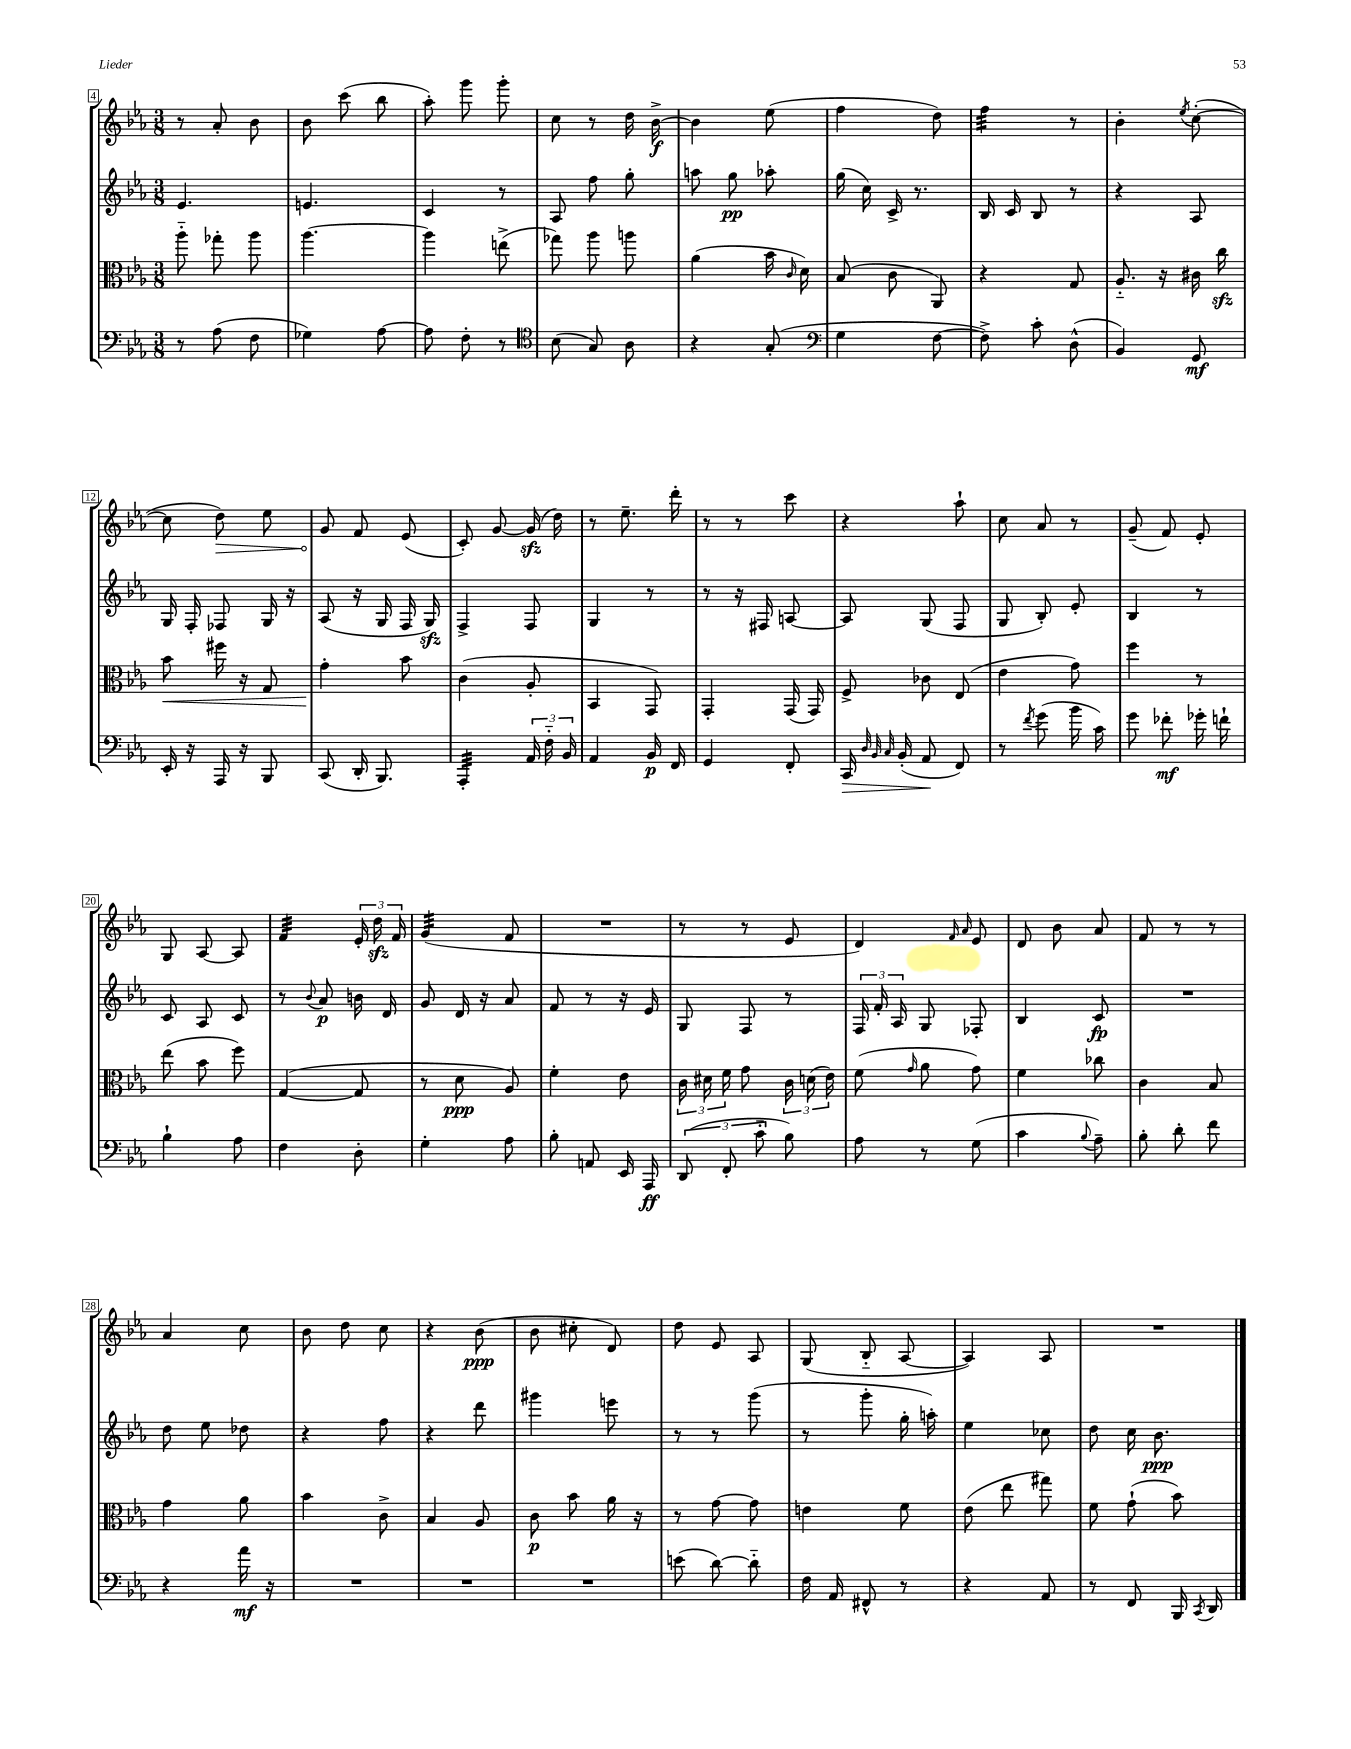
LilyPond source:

<<
\new StaffGroup <<
\new Staff = "s0" {
    \clef treble \key ees \major \numericTimeSignature \time 3/8
    \autoBeamOff r8 aes'8-. bes'8 |
    bes'8 c'''8( bes''8 |
    aes''8-.) g'''8 g'''8-. |
    c''8 r8 d''16 bes'16~->\f |
    bes'4 ees''8( |
    f''4 d''8) |
    f''4:32 r8 |
    bes'4-. \acciaccatura { ees''8 } c''8~-.( |
    c''8 \once \override Hairpin.circled-tip = ##t d''8\>) ees''8 |
    g'8\! f'8 ees'8( |
    c'8-.) g'8~ g'16\sfz( d''16) |
    r8 ees''8.-- d'''16-. |
    r8 r8 c'''8 |
    r4 aes''8-! |
    c''8 aes'8 r8 |
    g'8--( f'8) ees'8-. |
    g8 aes8~ aes8 |
    f'4:32 \tuplet 3/2 { ees'16-. d''16\sfz f'16 } |
    g'4:32( f'8 |
    R4. |
    r8 r8 ees'8 |
    d'4) \grace { f'16 aes'16 } ees'8 |
    d'8 bes'8 aes'8 |
    f'8 r8 r8 |
    aes'4 c''8 |
    bes'8 d''8 c''8 |
    r4 bes'8\ppp( |
    bes'8 cis''8-. d'8) |
    d''8 ees'8 aes8 |
    g8( bes8-_ aes8~ |
    aes4) aes8 |
    R4. \bar "|." |
}
\new Staff = "s1" {
    \clef treble \key ees \major \numericTimeSignature \time 3/8
    \autoBeamOff ees'4. |
    e'4. |
    c'4 r8 |
    aes8 f''8 g''8-. |
    a''8 g''8\pp aes''8-. |
    g''16( c''16) c'16-> r8. |
    bes16 c'16 bes8 r8 |
    r4 aes8 |
    g16 f16-. fes8 g16 r16 |
    aes8( r16 g16 f16 g16\sfz) |
    f4-> f8 |
    g4 r8 |
    r8 r16 fis16 a8~ |
    a8 g8( f8 |
    g8 bes8-.) ees'8-. |
    bes4 r8 |
    c'8 aes8 c'8 |
    r8 \appoggiatura { bes'8 } aes'8\p b'16 d'16 |
    g'8 d'16 r16 aes'8 |
    f'8 r8 r16 ees'16 |
    g8 f8 r8 |
    \tuplet 3/2 { f16 f'16-. aes16 } g8 fes8-. |
    bes4 c'8\fp |
    R4. |
    d''8 ees''8 des''8 |
    r4 f''8 |
    r4 d'''8 |
    gis'''4 e'''8 |
    r8 r8 g'''8( |
    r8 g'''8-. g''16-. a''16-.) |
    ees''4 ces''8 |
    d''8 c''16 bes'8.\ppp \bar "|." |
}
\new Staff = "s2" {
    \clef alto \key ees \major \numericTimeSignature \time 3/8
    \autoBeamOff aes''8-_ ges''8-. aes''8 |
    aes''4.~ |
    aes''4 e''8->( |
    ges''8) aes''8 a''8 |
    aes'4( bes'16 \grace { c'16 } d'16) |
    bes8( c'8 aes,8) |
    r4 g8 |
    aes8.-_ r16 cis'16 c''16\sfz |
    bes'8\< fis''16 r16 g8 |
    g'4-.\! bes'8 |
    c'4( aes8-. |
    bes,4 g,8) |
    g,4-. g,16( g,16) |
    f8-> ces'8 ees8( |
    ees'4 g'8) |
    f''4 r8 |
    ees''8( bes'8 f''8) |
    g4~( g8 |
    r8 d'8\ppp aes8) |
    f'4-. ees'8 |
    \tuplet 3/2 { c'16 dis'16 f'16 } g'8 \tuplet 3/2 { c'16 d'16( ees'16) } |
    f'8( \grace { g'16 } aes'8 g'8) |
    f'4 ces''8 |
    c'4 bes8 |
    g'4 aes'8 |
    bes'4 c'8-> |
    bes4 aes8 |
    c'8\p bes'8 aes'16 r16 |
    r8 g'8~ g'8 |
    e'4 f'8 |
    ees'8( ees''8 gis''8) |
    f'8 g'8-!( bes'8) \bar "|." |
}
\new Staff = "s3" {
    \clef bass \key ees \major \numericTimeSignature \time 3/8
    \autoBeamOff r8 aes8( f8 |
    ges4) aes8~ |
    aes8 f8-. r8 |
    \clef tenor bes8( g8) aes8 |
    r4 g8-.( |
    \clef bass g4 f8~ |
    f8->) c'8-. d8-^( |
    bes,4) g,8\mf |
    ees,16-. r16 aes,,16 r16 bes,,8 |
    c,8( d,16-. bes,,8.) |
    aes,,4:32-. \tuplet 3/2 { aes,16 f16-_ bes,16 } |
    aes,4 bes,16\p f,16 |
    g,4 f,8-. |
    c,16\> \grace { d32 bes,32 c32 } bes,16-.( aes,8\! f,8) |
    r8 \acciaccatura { f'8 } g'8( bes'16 c'16) |
    g'8 fes'8-.\mf ges'16-. f'16-! |
    bes4-! aes8 |
    f4 d8-. |
    g4-. aes8 |
    bes8-. a,8 ees,16 aes,,16\ff |
    \tuplet 3/2 { d,8( f,8-. c'8-_ } bes8) |
    aes8 r8 g8( |
    c'4 \appoggiatura { bes8 } aes8--) |
    bes8-. d'8-. f'8 |
    r4 aes'16\mf r16 |
    R4. |
    R4. |
    R4. |
    e'8( d'8~) d'8-_ |
    f16 aes,16 fis,8-^ r8 |
    r4 aes,8 |
    r8 f,8 bes,,16 \acciaccatura { c,8 } d,16 \bar "|." |
}
>>
>>
\layout { \context { \Score currentBarNumber = #4 \override BarNumber.stencil = #(make-stencil-boxer 0.1 0.3 ly:text-interface::print) } }
